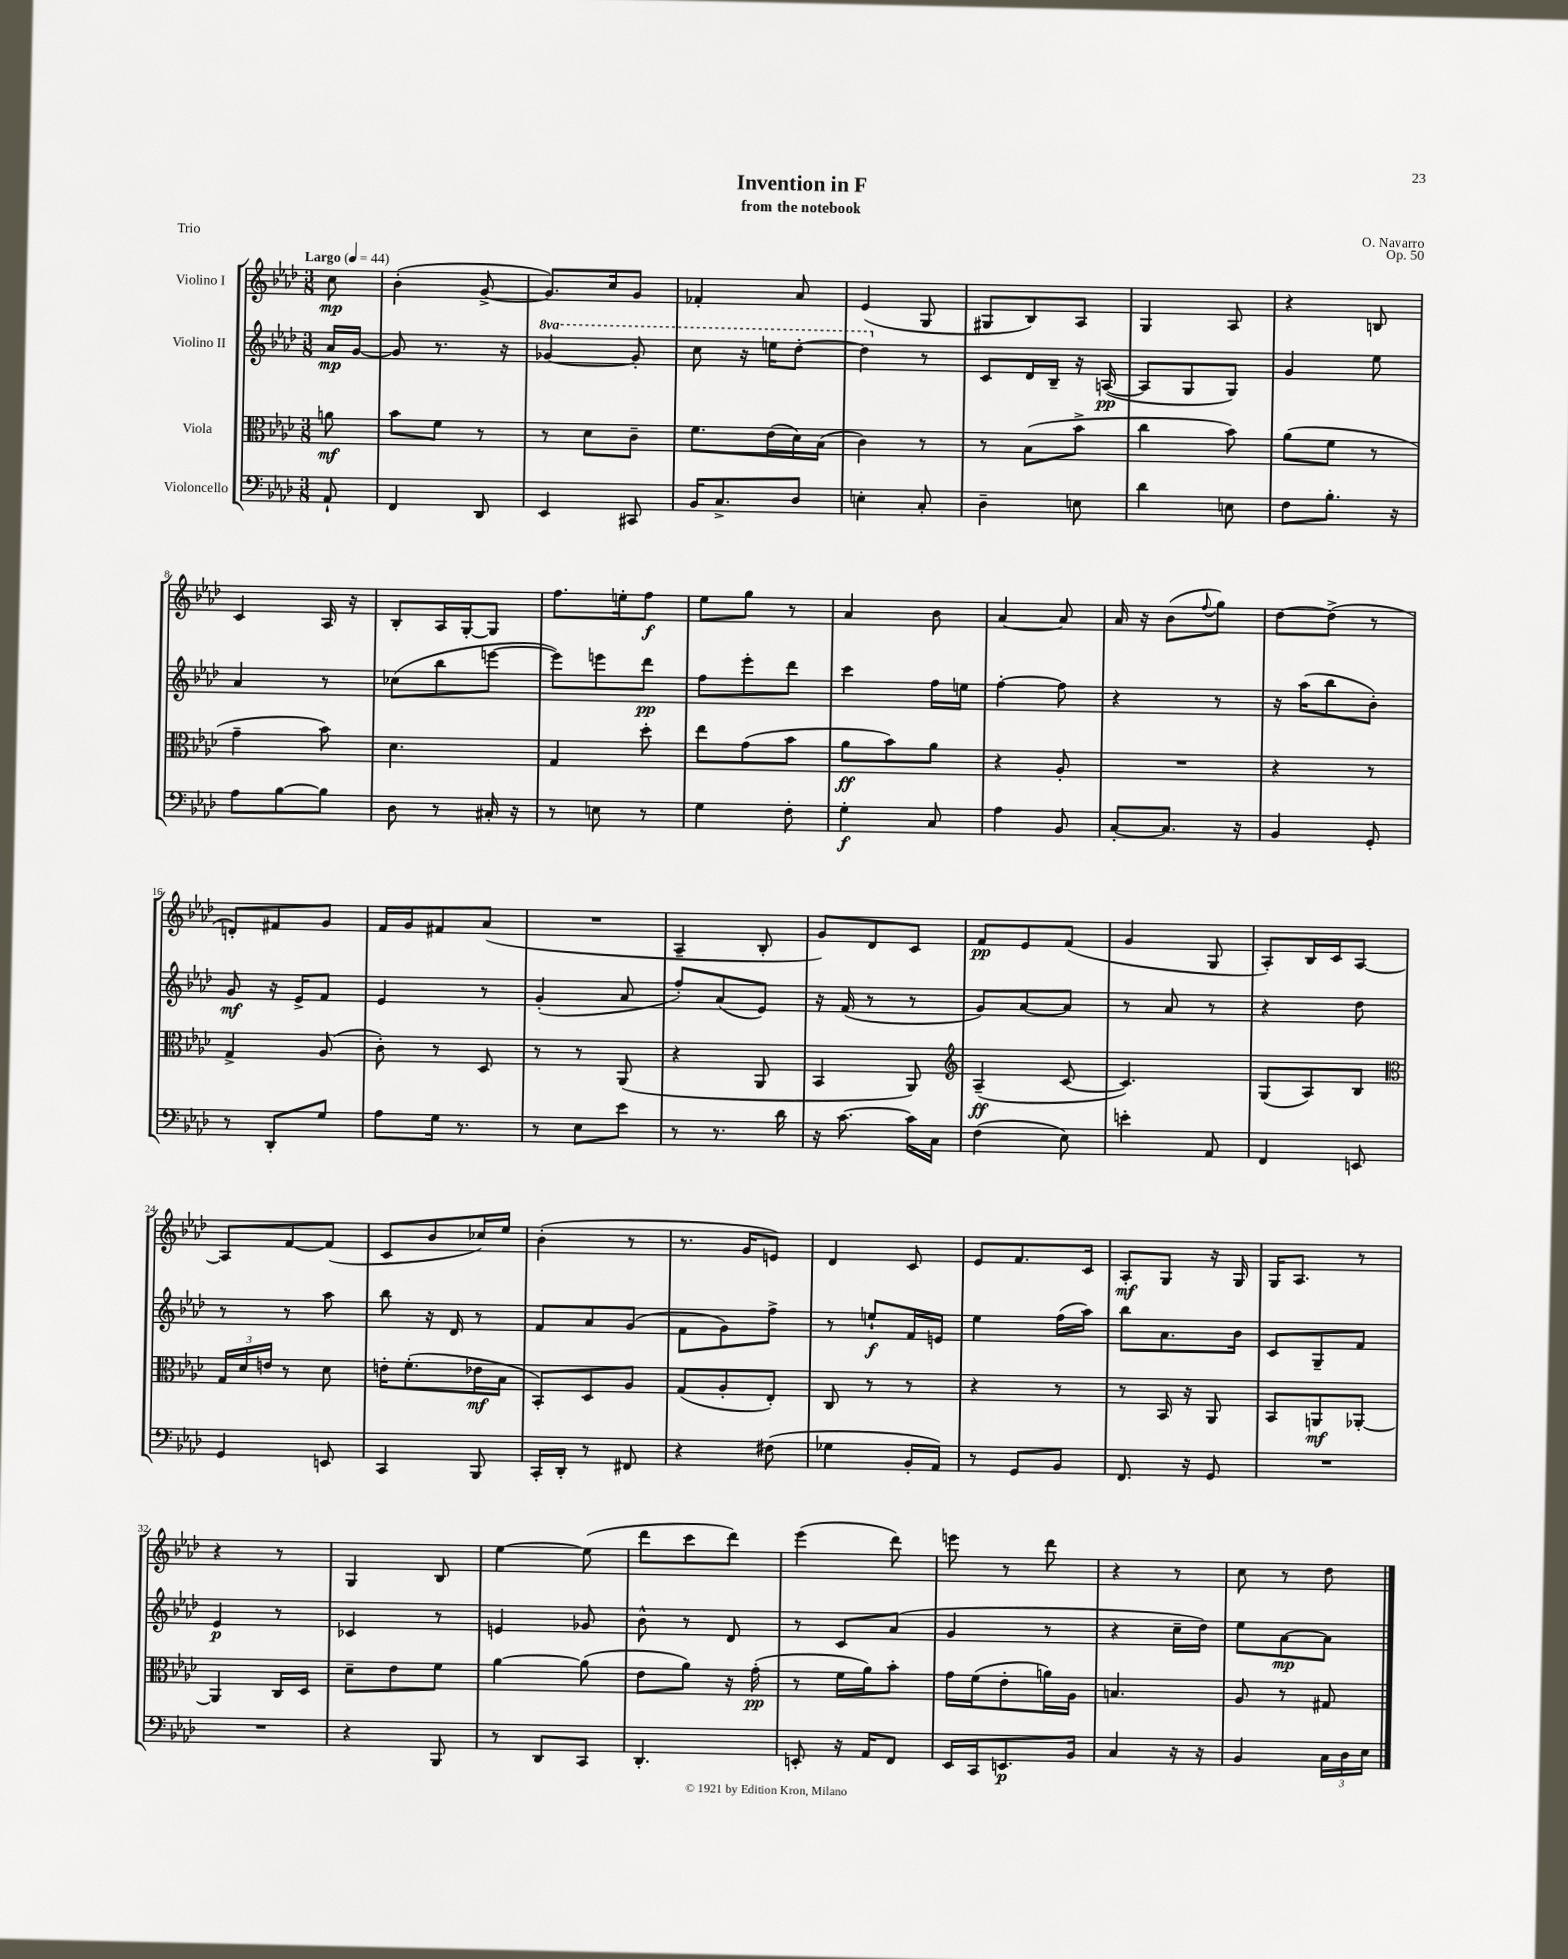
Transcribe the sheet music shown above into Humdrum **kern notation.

**kern	**kern	**kern	**kern
*staff4	*staff3	*staff2	*staff1
*clefF4	*clefC3	*clefG2	*clefG2
*k[b-e-a-d-]	*k[b-e-a-d-]	*k[b-e-a-d-]	*k[b-e-a-d-]
*M3/8	*M3/8	*M3/8	*M3/8
*MM44	*MM44	*MM44	*MM44
8AA-`	8a	16a-	8cc
.	.	[16g	.
=	=	=	=
4FF	8b-	8g]	(4b-'
.	8f	8.r	.
8DD-	8r	.	[8g^
.	.	16r	.
=	=	=	=
4EE-	8r	[4gg-	8.g])
.	8d-	.	.
.	.	.	16cc
8CC#	8c~	8gg-']	8g
=	=	=	=
16BB-	8.f	8ccc	4f-'
8.C^	.	.	.
.	.	16r	.
.	(16e-	16eee	.
8D-	16d-)	[8ddd-'	8a-
.	(16B-	.	.
=	=	=	=
4E'	4c)	4ddd-]	(4e-
8C'	8r	8r	8G
=	=	=	=
4D-~	8r	8c	8G#
.	(8B-	16d-	8B-)
.	.	16B-~	.
8E	8b-^	16r	8A-
.	.	([16A	.
=	=	=	=
4d-	4cc	8A]	4G
.	.	8G	.
8E	8b-)	8G)	8A-
=	=	=	=
8F	(8a-	4g	4r
8.B-'	8f	.	.
.	8r	8ee-	8B
16r	.	.	.
=	=	=	=
8A-	4g~	4a-	4c
[8B-	.	.	.
8B-]	8b-)	8r	16A-
.	.	.	16r
=	=	=	=
8D-	4.d-	(8cc-	8B-'
8r	.	8bb-	16A-
.	.	.	[16G'
16C#'	.	[8eee	8G]
16r	.	.	.
=	=	=	=
8r	4G	8eee])	8.ff
8E	.	8eee	.
.	.	.	16ee'
8r	8dd-'	8ddd-	8ff
=	=	=	=
4G	8ee-	8ff	8ee-
.	(8g	8eee-'	8gg
8F'	8b-	8ddd-	8r
=	=	=	=
4G'	8a-	4ccc	4a-
.	8b-)	.	.
8C	8a-	16ff	8b-
.	.	16ee	.
=	=	=	=
4A-	4r	[4ff'	[4a-
8BB-	8A-'	8ff]	8a-]
=	=	=	=
[8C'	4.r	4r	16a-
.	.	.	16r
8.C]	.	.	(8b-
.	.	.	8qqff
.	.	8r	8gg)
16r	.	.	.
=	=	=	=
4BB-	4r	16r	[8dd-
.	.	(16aa-	.
.	.	8bb-	(8dd-^]
8GG'	8r	8b-')	8r
=	=	=	=
8r	4G^	8g	8d')
8DD-'	.	16r	8f#
.	.	16e-^	.
8G	(8A-	8f	8g
=	=	=	=
8A-	8c')	4e-	16f
.	.	.	16g
16G	8r	.	8f#
8.r	.	.	.
.	8D-	8r	(8a-
=	=	=	=
8r	8r	(4g'	4.r
8E-	8r	.	.
8e-	(8AA-	8a-	.
=	=	=	=
8r	4r	8ff')	4A-~
8.r	.	(8a-	.
.	8AA-	8e-)	8B-'
16d-	.	.	.
=	=	=	=
16r	4BB-	16r	8g)
[8.c	.	(16f	.
.	.	8r	8d-
16c]	8AA-)	8r	8c
16C	.	.	.
=	=	=	=
*	*clefG2	*	*
(4F	(4A-~	8g)	8f
.	.	[8a-	8e-
8E-)	[8c	8a-]	(8f
=	=	=	=
4e'	4.c])	8r	4g
.	.	8a-	.
8AA-	.	8r	8G
=	=	=	=
4FF	(8G	4r	8A-')
.	8A-)	.	16B-
.	.	.	16c
8EE	8B-	8dd-	[8A-
=	=	=	=
*	*clefC3	*	*
4GG	24G	8r	8A-]
.	24d-	.	.
.	24e	.	.
.	8r	8r	[8f
8EE	8d-	8aa-	(8f]
=	=	=	=
4CC	16e'	8bb-	8c
.	(8.f'	.	.
.	.	16r	8b-
.	.	16d-	.
8BBB-	16e-	8r	16cc-)
.	16B-	.	16ee-
=	=	=	=
16CC'	8BB-')	8f	(4b-'
16DD-'	.	.	.
8r	8D-	8a-	.
8FF#	8A-	(8g	8r
=	=	=	=
4r	(8G	8f	8.r
.	8A-'	8g)	.
.	.	.	16g
(8F#	8E-')	8ff^	8e)
=	=	=	=
4G-	8C	8r	4d-
.	8r	8ee`	.
16BB-'	8r	16f	8c
16AA-)	.	16e	.
=	=	=	=
8r	4r	4ee-	8e-
8GG	.	.	8.f
8BB-	8r	(16ff	.
.	.	16aa-)	16c
=	=	=	=
8.FF	8r	8bb-	8A-'
.	16BB-	8.a-	8G
16r	16r	.	.
8GG	8AA-	.	16r
.	.	16b-	16G
=	=	=	=
4.r	8BB-	8c	16G
.	.	.	8.A-
.	8AA	8G~	.
.	[8AA-'	8f	8r
=	=	=	=
4.r	4AA-]	4e-	4r
.	16C	8r	8r
.	16D-	.	.
=	=	=	=
4r	8d-~	4c-	4G
.	8e-	.	.
8BBB-	8f	8r	8B-
=	=	=	=
8r	[4a-	4e	[4ee-
8DD-	.	.	.
8CC	(8a-]	8g-	(8ee-]
=	=	=	=
4.DD-'	8e-	8b-^^	8ddd-
.	8a-)	8r	8ccc
.	16r	8d-	8ddd-)
.	(16g'	.	.
=	=	=	=
8EE'	8r	8r	(4eee-
16r	16f	8c	.
16AA-	16a-)	.	.
8FF	8b-'	(8a-	8ddd-)
=	=	=	=
16EE-	16g	4g	8eee
16CC	(16f	.	.
8.EE	8e-'	.	8r
.	16a)	8r	8ddd-
16BB-	16A-	.	.
=	=	=	=
4C	4.B	4r	4r
16r	.	16cc~	8r
16r	.	16dd-)	.
=	=	=	=
4BB-	8A-	8ee-	8cc
.	8r	[8a-	8r
24C	8G#	8a-]	8dd-
24D-	.	.	.
24E-	.	.	.
==	==	==	==
*-	*-	*-	*-
